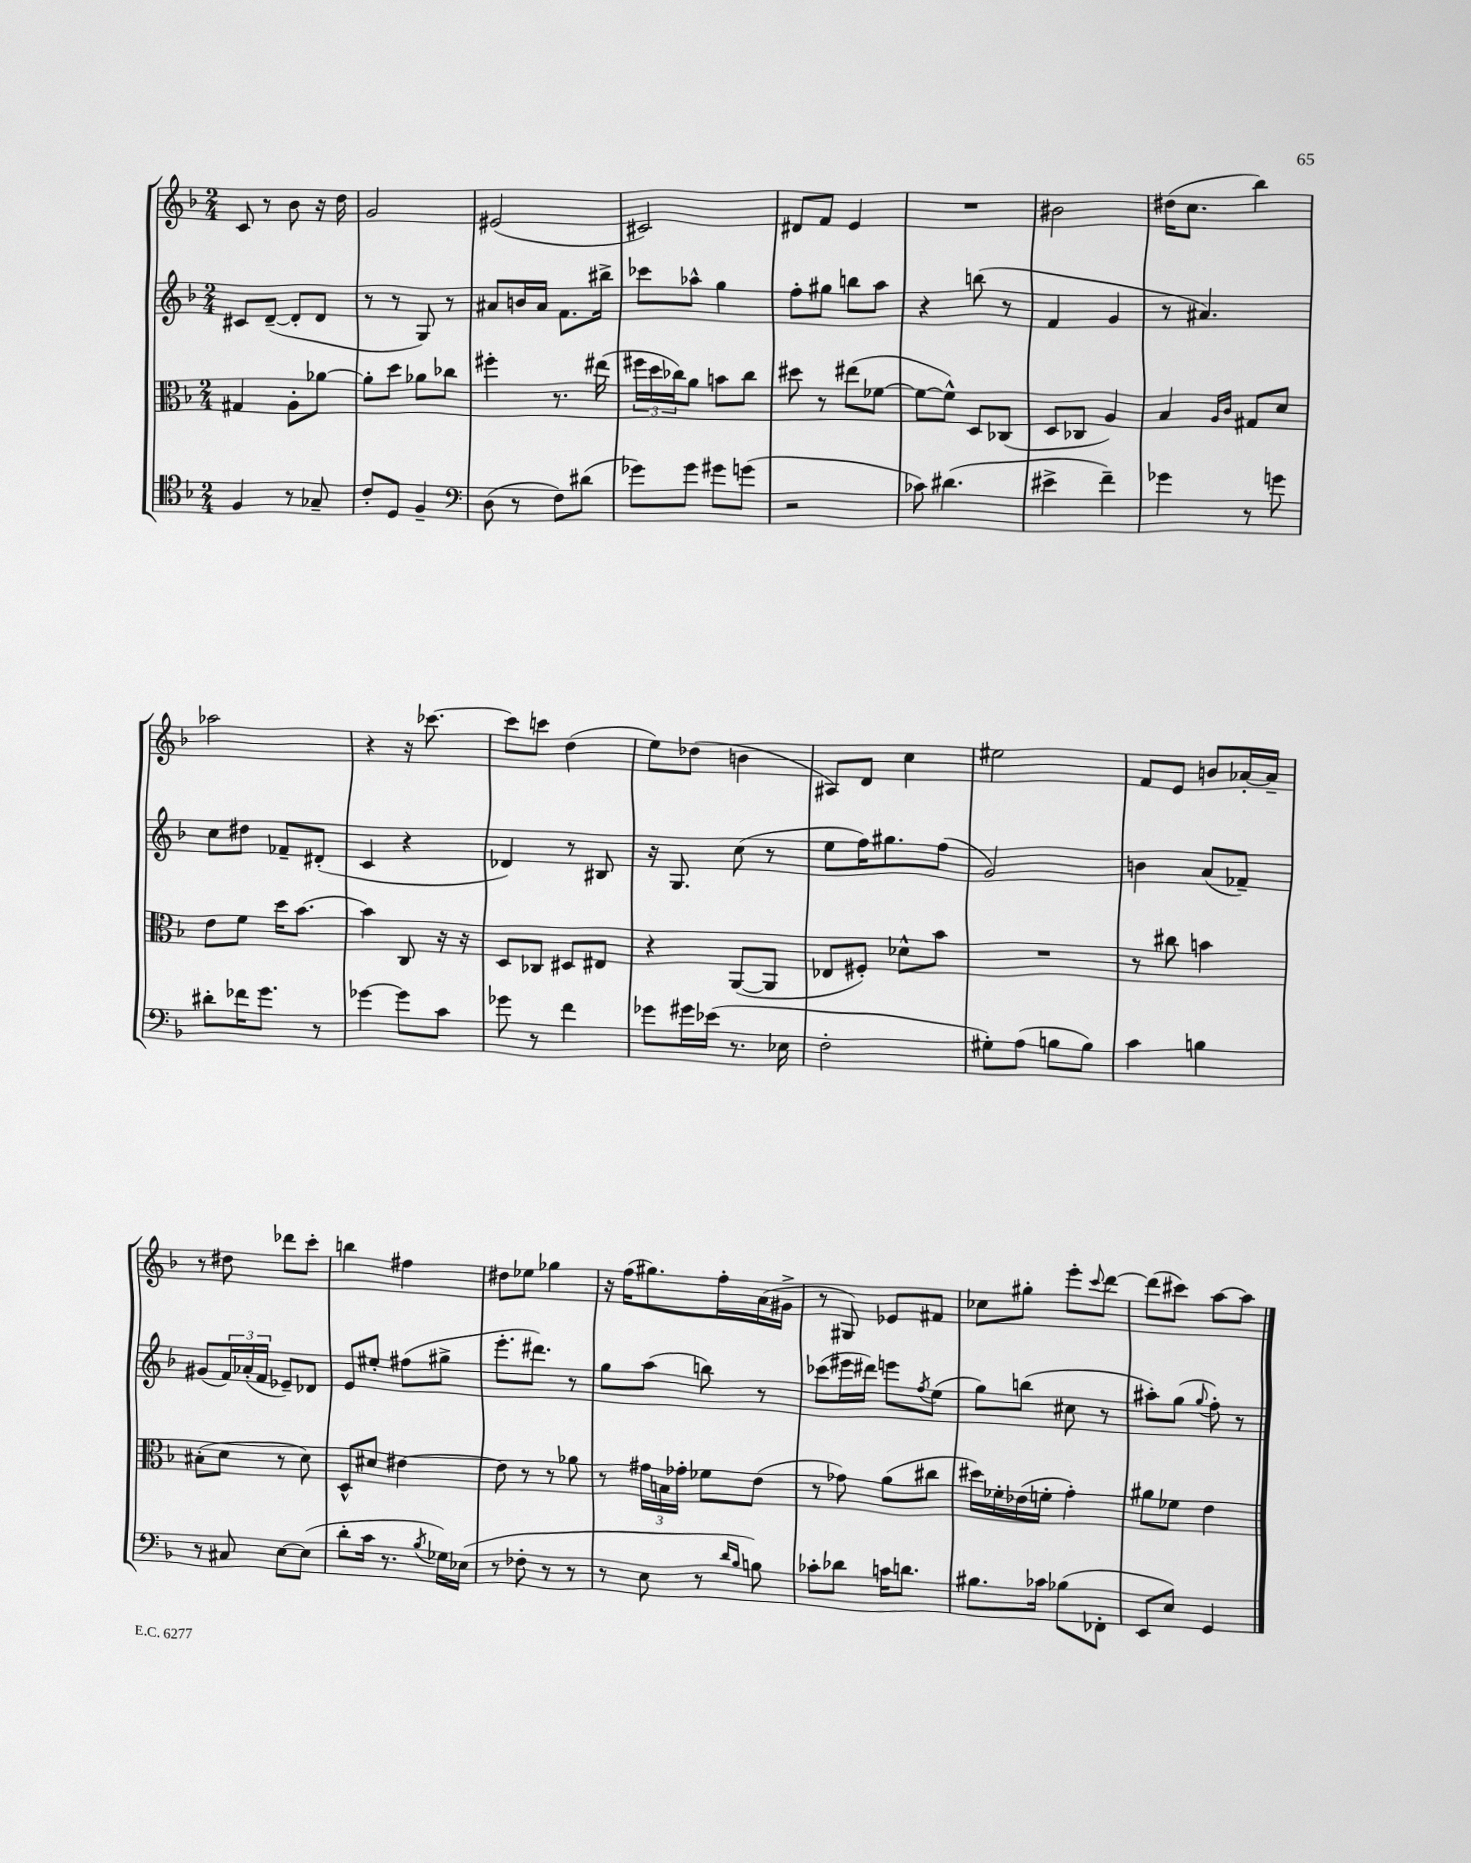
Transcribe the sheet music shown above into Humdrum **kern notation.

**kern	**kern	**kern	**kern
*staff4	*staff3	*staff2	*staff1
*clefC4	*clefC3	*clefG2	*clefG2
*k[b-]	*k[b-]	*k[b-]	*k[b-]
*M2/4	*M2/4	*M2/4	*M2/4
4F	4G#	8c#	8c
.	.	([8d~	8r
8r	8A'	8d']	8b-
8G-~	[8a-	8d	16r
.	.	.	16dd
=	=	=	=
8c'	8a-']	8r	2g
8D	8dd	8r	.
4F~	8a-	8G)	.
.	8cc-	8r	.
=	=	=	=
*clefF4	*	*	*
(8D	4ff#'	8a#	(2e#
8r	.	16b	.
.	.	16a#	.
8F)	8.r	8.f	.
(8d#	.	.	.
.	(16ee#	16bb#^	.
=	=	=	=
8g-)	24ff#	8ccc-	2c#)
.	24dd	.	.
.	24cc-)	.	.
8g-	8a	8aa-^^	.
8g#	8b	4gg	.
(8g	8cc-	.	.
=	=	=	=
2r	8dd#	8ff'	8d#
.	8r	8gg#	8f
.	(8ee#	8bb	4e
.	[8f-	8aa	.
=	=	=	=
8c-)	8f-_	4r	2r
(4.d#	8f-^^])	.	.
.	8D	(8bb	.
.	(8C-	8r	.
=	=	=	=
4e#^	8D	4f	2b#
.	8C-	.	.
4f~)	4A)	4g	.
=	=	=	=
4g-	4B-	8r	(16dd#
.	.	.	8.cc
.	.	4.a#)	.
.	16qqA	.	.
.	16qqc	.	.
8r	8G#	.	4bb-)
8g	8d	.	.
=	=	=	=
8d#'	8e	8cc	2aa-
16f-	8f	8dd#	.
8.g	.	.	.
.	16dd	8f-~	.
.	[8.b-	.	.
8r	.	(8d#'	.
=	=	=	=
[4g-	4b-]	4c	4r
8g-]	8C	4r	16r
.	.	.	[8.ccc-
8c	16r	.	.
.	16r	.	.
=	=	=	=
8g-	8D	4d-)	8ccc-]
8r	8C-	.	8ccc
4f	8D#	8r	(4dd
.	8E#	8B#	.
=	=	=	=
8g-	4r	16r	8ee)
.	.	8.G	.
16g#	.	.	(8dd-
(16e-	.	.	.
8.r	([8AA	(8cc	4b
.	8AA]	8r	.
16E-	.	.	.
=	=	=	=
2F'	8E-	8ee	8A#)
.	8F#')	16ff)	8d
.	.	8.gg#	.
.	8d-^^	.	4cc
.	8b-	(8ff	.
=	=	=	=
8G#')	2r	2g)	2ee#
(8A	.	.	.
8B	.	.	.
8B)	.	.	.
=	=	=	=
4c	8r	4b	8f
.	8cc#	.	8e
4B	4b	(8a	8b
.	.	8f-~)	[16a-'
.	.	.	16a-~]
=	=	=	=
8r	(8B#'	(8g#	8r
8C#	8d	24f)	8dd#
.	.	(24a-'	.
.	.	24f	.
[8E	8r	8e-~)	8ddd-
(8E]	8d)	8d-	8ccc'
=	=	=	=
8d'	8D^^	8e	4bb
16c	8d#	8ee#'	.
8.r	.	.	.
.	[4e#	(8ff#	4ff#
8qB-	.	.	.
16G-)	.	8gg#^	.
(16E-	.	.	.
=	=	=	=
8r	8e#]	8.eee'	8dd#
8F-'	8r	.	8ee-
.	.	8.ddd#)	.
8r	8r	.	4gg-
8r	8a-	8r	.
=	=	=	=
8r	8r	8gg	16r
.	.	.	(16ff
8E	24g#	(8aa	8.gg#)
.	24B	.	.
.	24g-'	.	.
8r	8f-	8bb)	.
.	.	.	16ff'
16qqd	.	.	.
16qqB-	.	.	.
8B)	(8e	8r	(16a
.	.	.	16g#^
=	=	=	=
8c-'	8r	(8ccc-	8r
8d-	8g-)	16eee#	8G#)
.	.	16ddd#)	.
16c	(8a	8eee	8e-
8.d	.	.	.
.	.	8qff	.
.	8cc#	(8ee	8f#
=	=	=	=
8.B#	16dd#)	8gg)	8cc-
.	16f-'	.	.
.	(16e-	(8bb	8gg#'
16c-	16f'	.	.
(8B-	4g')	8cc#	8eee'
.	.	.	8qqccc
8FF-'	.	8r	[8ddd
=	=	=	=
8EE	8a#	8aa#')	(8ddd]
8E)	8f-	(8gg	8ccc#)
.	.	8qqgg	.
4GG	4e	8ff')	[8aa
.	.	8r	8aa]
==	==	==	==
*-	*-	*-	*-
